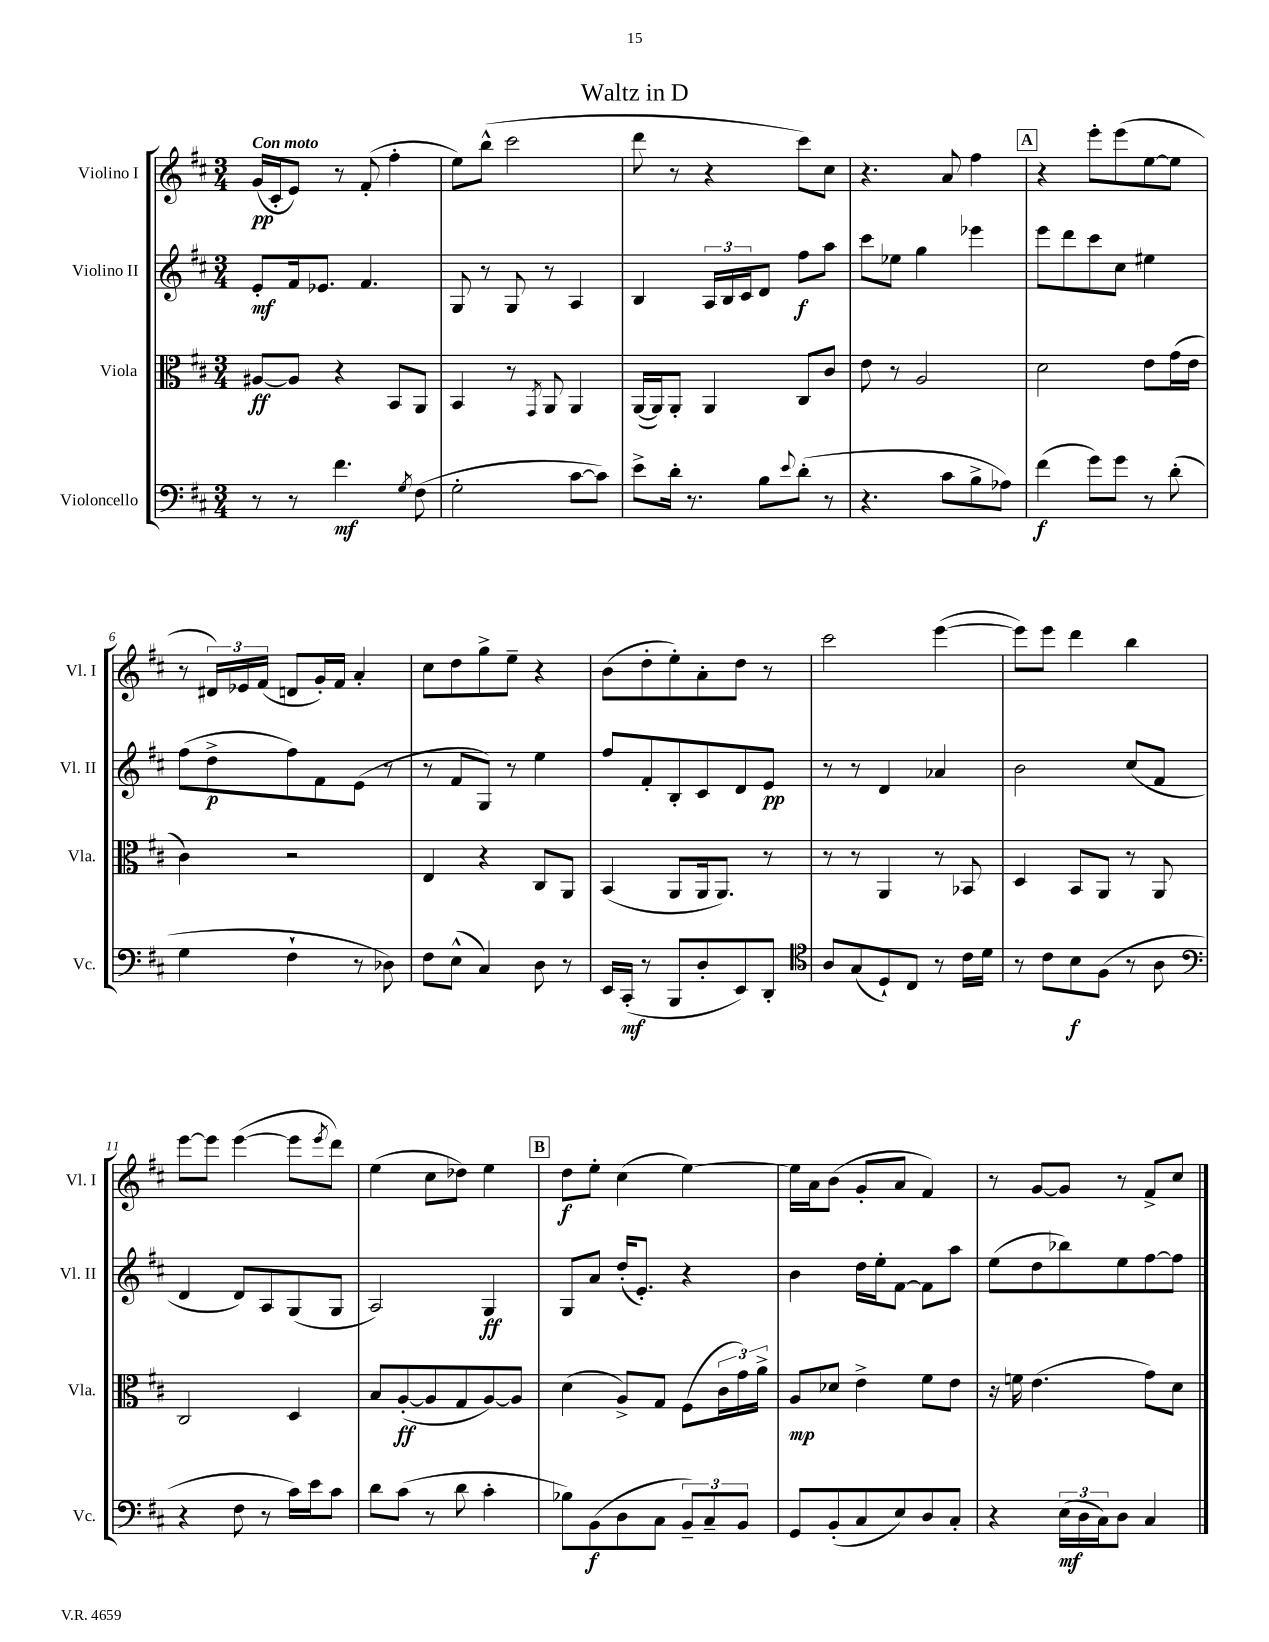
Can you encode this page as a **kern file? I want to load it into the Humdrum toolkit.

**kern	**kern	**kern	**kern
*staff4	*staff3	*staff2	*staff1
*clefF4	*clefC3	*clefG2	*clefG2
*k[f#c#]	*k[f#c#]	*k[f#c#]	*k[f#c#]
*M3/4	*M3/4	*M3/4	*M3/4
8r	[8A#	8e'	(16g
.	.	.	16c#'
8r	8A#]	16f#	8e)
.	.	8.e-	.
4.f#	4r	.	8r
.	.	4.f#	(8f#'
.	8BB	.	4ff#'
8qG	.	.	.
(8F#	8AA	.	.
=	=	=	=
2G'	4BB	8G	8ee)
.	.	8r	(8bb^^
.	8r	8G	2ccc#
.	8qGG	.	.
.	8AA	8r	.
[8c#	4AA	4A	.
8c#])	.	.	.
=	=	=	=
8e^	([16AA	4B	8ddd
.	16AA])	.	.
16d'	8AA'	.	8r
8.r	.	.	.
.	4AA	24A	4r
.	.	24B	.
.	.	24c#	.
8B	.	8d	.
8qqe	.	.	.
(8d'	8C#	8ff#	8ccc#)
8r	8c#	8aa	8cc#
=	=	=	=
4.r	8e	8ccc#	4.r
.	8r	8ee-	.
.	2A	4gg	.
8c#	.	.	8a
8B^	.	4eee-	4ff#
8A-)	.	.	.
=	=	=	=
(4f#	2d	8eee	4r
.	.	8ddd	.
8g)	.	8ccc#	8eee'
8g	.	8cc#	(8eee
8r	8e	4ee#	[8ee
(8d'	(16g	.	8ee]
.	16e	.	.
=	=	=	=
4G	4c#)	(8ff#	8r
.	.	8dd^	24d#)
.	.	.	24e-
.	.	.	(24f#
4F#`	2r	8ff#)	8d
.	.	8f#	16g')
.	.	.	16f#
8r	.	(8e	4a'
8D-)	.	8r	.
=	=	=	=
8F#	4E	8r	8cc#
(8E^^	.	8f#	8dd
4C#)	4r	8G)	8gg^
.	.	8r	8ee~
8D	8C#	4ee	4r
8r	8AA	.	.
=	=	=	=
16EE	(4BB	8ff#	(8b
(16CC#'	.	.	.
8r	.	8f#'	8dd'
8BBB	8AA	8B'	8ee')
8D'	16AA	8c#	8a'
.	8.AA)	.	.
8EE)	.	8d	8dd
8DD'	8r	8e	8r
=	=	=	=
*clefC4	*	*	*
8A	8r	8r	2ccc#
(8G	8r	8r	.
8D`)	4AA	4d	.
8C#	.	.	.
8r	8r	4a-	([4eee
16c#	8BB-	.	.
16d	.	.	.
=	=	=	=
8r	4D	2b	8eee])
8c#	.	.	8eee
8B	8BB	.	4ddd
(8F#	8AA	.	.
8r	8r	(8cc#	4bb
8A	8AA	8f#	.
=	=	=	=
*clefF4	*	*	*
4r	2C#	4d	[8eee
.	.	.	8eee]
8F#	.	8d)	([4eee
8r	.	8A	.
16c#)	4D	(8G	8eee]
16e	.	.	.
.	.	.	8qeee
8c#	.	8G	8ddd)
=	=	=	=
8d	8B	2A)	(4ee
(8c#	([8A'	.	.
8r	8A]	.	8cc#
8d	8G	.	8dd-)
4c#'	[8A)	4G	4ee
.	8A]	.	.
=	=	=	=
8B-)	(4d	8G	8dd
(8BB	.	8a	8ee'
8D	8A^)	(16dd'	(4cc#
.	.	8.e')	.
8C#	8G	.	.
12BB~)	(8F#	4r	[4ee)
12C#~	.	.	.
.	24c#	.	.
12BB	24g)	.	.
.	24a^	.	.
=	=	=	=
8GG	8A	4b	16ee]
.	.	.	16a
(8BB'	8d-	.	(8b
8C#	4e^	16dd	8g'
.	.	16ee'	.
8E)	.	[8f#	8a
8D	8f#	8f#]	4f#)
8C#'	8e	8aa	.
=	=	=	=
4r	16r	(8ee	8r
.	16f	.	.
.	(4.e	8dd	[8g
(24E	.	8bb-)	8g]
24D	.	.	.
24C#)	.	.	.
8D	.	8ee	8r
4C#	8g)	[8ff#	8f#^
.	8d	8ff#]	8cc#
==	==	==	==
*-	*-	*-	*-
